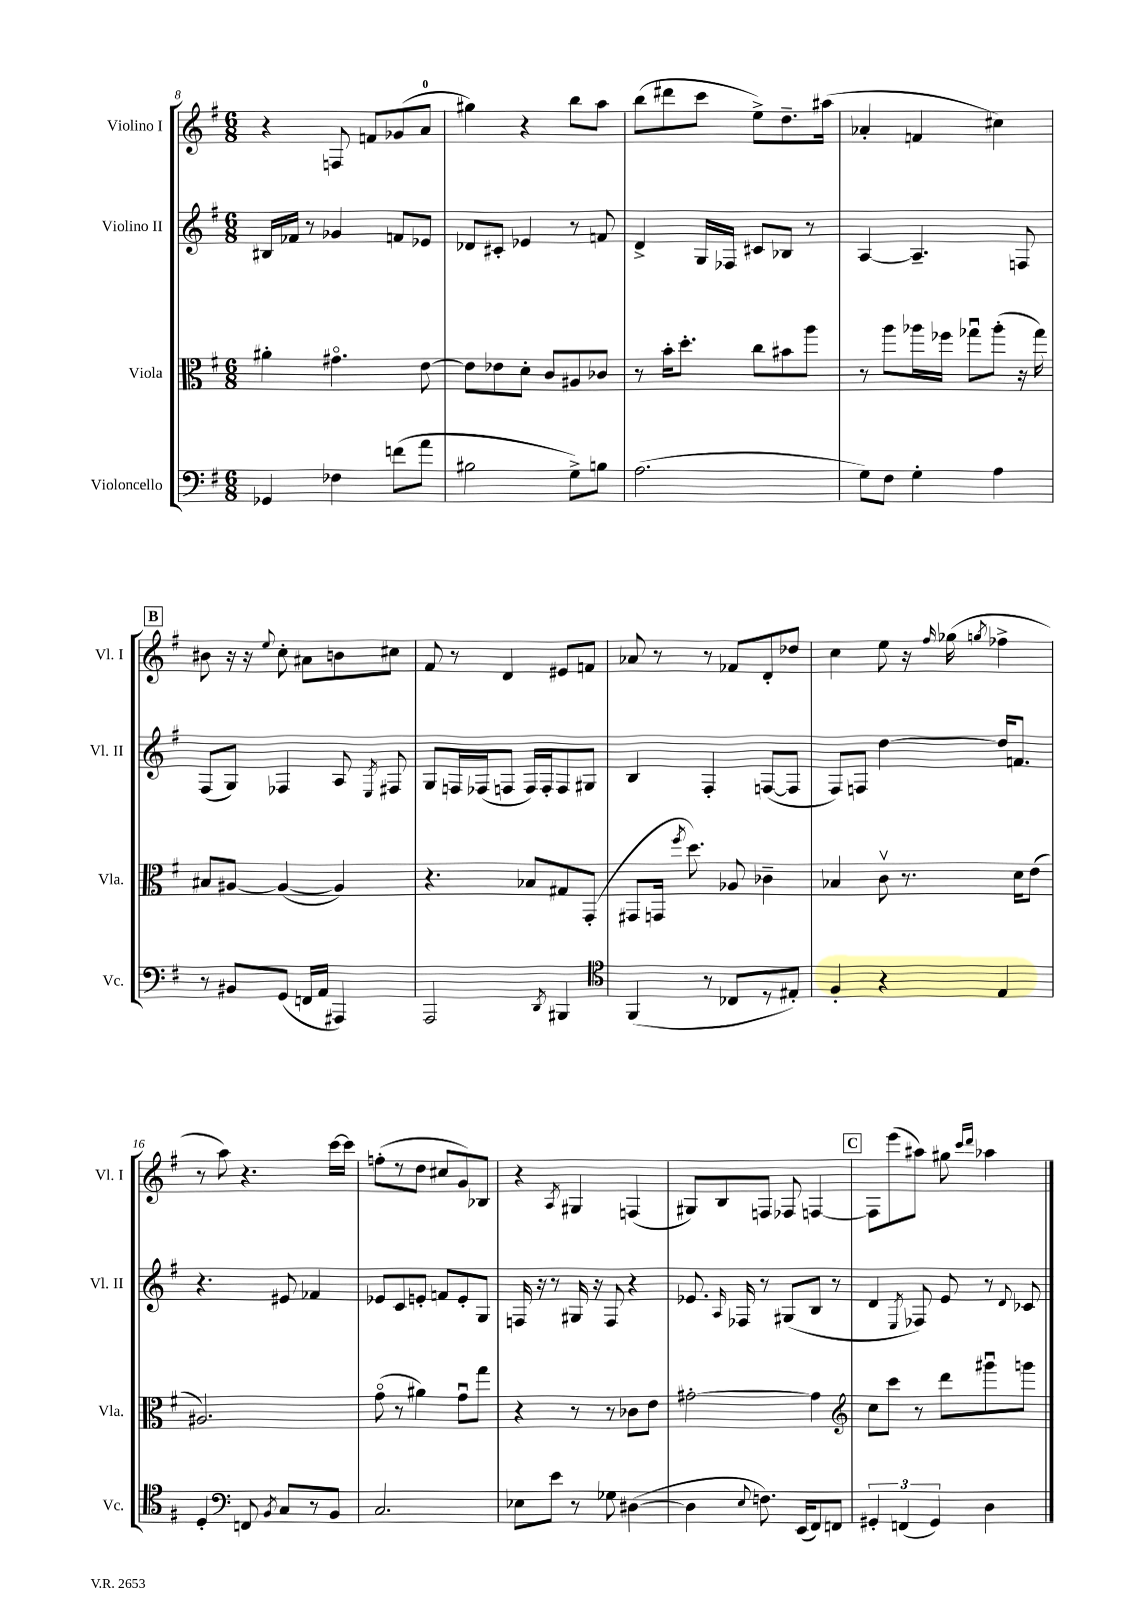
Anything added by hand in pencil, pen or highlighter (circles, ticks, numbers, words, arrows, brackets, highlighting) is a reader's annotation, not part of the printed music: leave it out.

**kern	**kern	**kern	**kern
*part4	*part3	*part2	*part1
*staff4	*staff3	*staff2	*staff1
*I"Violoncello	*I"Viola	*I"Violino II	*I"Violino I
*I'Vc.	*I'Vla.	*I'Vl. II	*I'Vl. I
*clefF4	*clefC3	*clefG2	*clefG2
*k[f#]	*k[f#]	*k[f#]	*k[f#]
*M6/8	*M6/8	*M6/8	*M6/8
=8	=8	=8	=8
4GG-X/	4a#X'\	16B#X/LL	4r
.	.	16f-X/JJ	.
.	.	8r	.
4F-X\	4.g#X\	4g-X/	8Fn/
.	.	.	8fn/L
(8fn\L	.	8fn/L	(8g-X/
8a\J	[8e\	8e-X/J	8a/J
=9	=9	=9	=9
2B#X\	8e\L]	8d-X/L	4gg#X\)
.	8e-X\	8c#X'/J	.
.	8d'\J	4e-X/	4r
.	8c/L	.	.
8G^\L)	8A#X/	8r	8bb\L
8Bn\J	8c-X/J	8fn/	8aa\J
=10	=10	=10	=10
(2.A\	8r	4d^/	(8bb\L
.	16b'\KL	.	8ddd#X\
.	8.dd'\J	.	.
.	.	16G/LL	8ccc\J
.	.	16F-X/JJ	.
.	8cc\L	8c#X/L	8ee^\L)
.	8b#X\	8B-X/J	8.dd~\
.	8aa\J	8r	.
.	.	.	(16aa#X\Jk
=11	=11	=11	=11
8G\L)	8r	[4A/	4a-X'/
8F#\J	8aa\L	.	.
4G'\	16aa-X\L	4.A~/]	4fn/
.	16ff-X\JJ	.	.
.	8gg-Xu\L	.	.
4A\	(8aa-'\J	.	4cc#X\)
.	16r	8Fn/	.
.	16gg-\)	.	.
!!LO:LB:g=z
!!LO:REH:place=s1:t=B
=12	=12	=12	=12
8r	8B#X/L	(8F#/L	8b#X\
8BB#X/L	[8A#X/J	8G/J)	16r
.	.	.	16r
.	.	.	8qqee/
(8GG/J	(4A#/_	4F-X/	8cc'\
16FFn/LL	.	.	8a#X\L
16AA/JJ	.	.	.
4AAA#X/)	4A#/])	8A/	8bn\
.	.	8qE/	.
.	.	8F#X/	8cc#X\J
=13	=13	=13	=13
2AAA/	4.r	8G/L	8f#/
.	.	16Fn/L	8r
.	.	(16F-X/J	.
.	.	8Fn/J	4d/
.	8B-X/L	16F/LL)	.
.	.	16F'/J	.
8qDD/	.	.	.
4BBB#X/	8G#X/	8F/	8e#X/L
.	(8GG'/J	8G#X/J	8fn/J
=14	=14	=14	=14
*clefC4	*	*	*
(4FF#/	8GG#X/L	4B/	8a-X/
.	16GGn/Jk	.	8r
.	8qff#/	.	.
.	8.dd\)	.	.
8r	.	4F#'/	8r
8C-X/L	8A-X/	.	8f-X/L
8r	4c-X~\	([8Fn/L	8d'/
8E#X'/J)	.	8F/J]	8dd-X/J
=15	=15	=15	=15
4F#'/	4B-X/	8F#/L)	4cc\
.	.	8Fn/J	.
4r	8cv\	[4dd\	8ee\
.	8.r	.	16r
.	.	.	16qqff#/
.	.	.	(16gg-X\
.	.	.	8qggn/
4E/	.	16dd/KL]	4ff-X^\
.	16d\KL	8.fn/J	.
.	(8e\J	.	.
!!LO:LB:g=z
=16	=16	=16	=16
4D'/	2.A#X/)	4.r	8r
.	.	.	8aa\)
*clefF4	*	*	*
8FFn/	.	.	4.r
8qBB/	.	.	.
8C/L	.	8e#X/	.
8r	.	4f-X/	.
8BB/J	.	.	[16ccc\LL
.	.	.	16ccc\JJ]
=17	=17	=17	=17
2.C/	(8g\	8e-X/L	(8ffn'\L
.	8r	8c/	8r
.	4a#X\)	8en'/J	8dd\J
.	.	8fn/L	8cc#X/L
.	8gu\L	8e'/	8g/)
.	8gg\J	8G/J	8B-X/J
=18	=18	=18	=18
8E-X\L	4r	16Fn/	4r
.	.	16r	.
8e\J	.	8r	.
.	.	.	8qA/
8r	8r	16G#X/	4G#X/
.	.	16r	.
8G-X\	8r	8F/	.
([4D#X\	8c-X\L	4r	(4Fn/
.	8e\J	.	.
=19	=19	=19	=19
4D#\]	[2g#X'\	8.e-X/	8G#X/L)
.	.	.	8B/
.	.	16qqA/	.
.	.	16F-X/	.
8qqE/	.	.	.
8.Fn\)	.	8r	8Fn/J
.	.	(8G#X/L	8F-X/
(16EE/KL	.	.	.
8FF#/)	4g#\]	8B/J	[4Fn/
8FFn/J	.	8r	.
!!LO:REH:place=s1:t=C
=20	=20	=20	=20
*	*clefG2	*	*
6GG#X'/	8cc\L	4d/	8F\L]
.	8ccc\J	.	(8eee\
(6FFn/	.	.	.
.	.	8qE/	.
.	8r	8F-X/)	8aa#X\J)
6GG#/)	.	.	.
.	8ddd\L	8e/	8gg#X\
.	.	.	16qqccc/LL
.	.	.	16qqddd/JJ
4D\	8ggg#Xu\	8r	4aa-X\
.	.	8qqd/	.
.	8gggn\J	8c-X/	.
==	==	==	==
*-	*-	*-	*-
